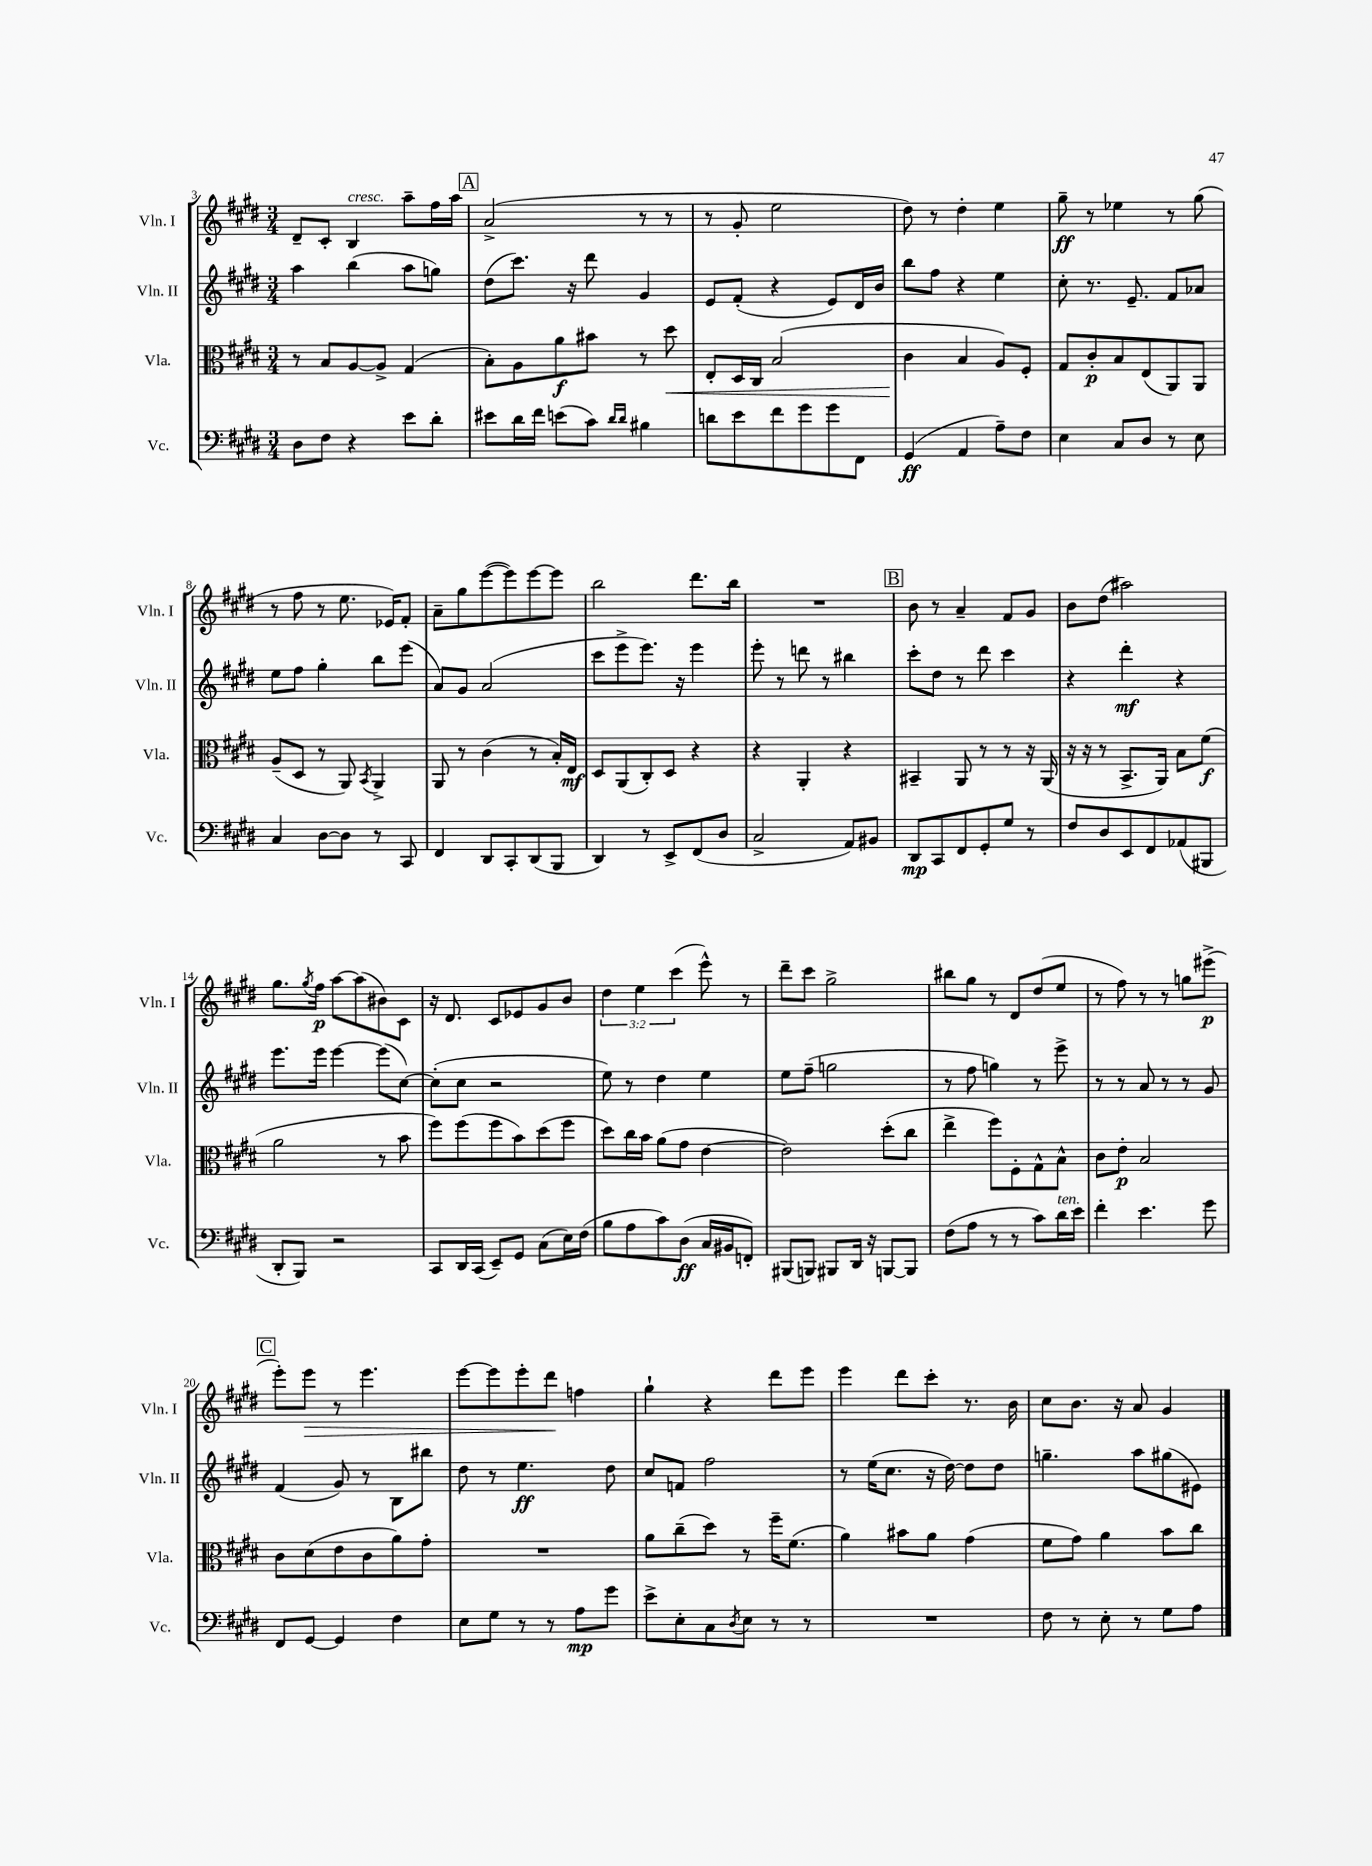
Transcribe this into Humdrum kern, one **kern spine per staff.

**kern	**kern	**kern	**kern
*staff4	*staff3	*staff2	*staff1
*clefF4	*clefC3	*clefG2	*clefG2
*k[f#c#g#d#]	*k[f#c#g#d#]	*k[f#c#g#d#]	*k[f#c#g#d#]
*M3/4	*M3/4	*M3/4	*M3/4
8D#\L	8r	4aa\	8d#~/L
8F#\J	8B/L	.	8c#'/J
4r	[8A/	(4bb\	4B/
.	8A^/]J	.	.
8e\L	(4G#/	8aa\L	8aa~\L
8d#'\J	.	8gg\J)	16ff#\L
.	.	.	16aa\JJ
=	=	=	=
8e#\L	8B'\L)	(8dd#\L	(2a^/
16d#\L	8A\	8.ccc#\J)	.
16f#\JJ	.	.	.
(8e\L	8a\	.	.
.	.	16r	.
8c#\J)	8b#\J	8ddd#\	.
16qqd#/LL	.	.	.
16qqd#/JJ	.	.	.
4B#\	8r	4g#/	8r
.	8dd#\	.	8r
=	=	=	=
8d\L	8E'/L	8e/L	8r
8e\	16D#/L	(8f#'/J	8g#'/
.	16C#/JJ	.	.
8f#\	(2B/	4r	2ee\
8g#\	.	.	.
8g#\	.	8e/L)	.
8FF#\J	.	16d#/L	.
.	.	16b/JJ	.
=	=	=	=
(4GG#/	4c#\	8bb\L	8dd#\)
.	.	8ff#\J	8r
4AA/	4B/	4r	4dd#'\
8A~\L)	8A/L)	4ee\	4ee\
8F#\J	8F#'/J	.	.
=	=	=	=
4E\	8G#/L	8cc#'\	8gg#~\
.	8c#'/	8.r	8r
8C#/L	8B/	.	4ee-\
.	.	8.e~/	.
8D#/J	(8E/	.	.
8r	8AA/)	8f#/L	8r
8E\	8AA/J	8a-/J	(8gg#\
=	=	=	=
4C#/	(8A~/L	8ee\L	8r
.	8D#/J	8ff#\J	8ff#\
[8D#\L	8r	4gg#'\	8r
8D#\]J	8AA/)	.	8.ee\
.	8qBB/	.	.
8r	4AA^/	8bb\L	.
.	.	.	16e-/LK)
8CC#/	.	(8eee\J	8f#'/J
=	=	=	=
4FF#/	8AA/	8a/L)	8a~\L
.	8r	8g#/J	8gg#\
8DD#/L	(4c#\	(2a/	([8eee\
8CC#'/	.	.	8eee\])
(8DD#/	8r	.	[8eee\
8BBB/J	16B'/LL)	.	8eee\]J
.	16E/JJ	.	.
=	=	=	=
4DD#/)	8D#/L	8ccc#\L	2bb\
.	(8AA/	8eee^\	.
8r	8C#'/)	8.eee\J)	.
8EE^/L	8D#/J	.	.
.	.	16r	.
(8FF#/	4r	4eee\	8.ddd#\L
8D#/J	.	.	.
.	.	.	16bb\Jk
=	=	=	=
2C#^/	4r	8eee'\	2.r
.	.	8r	.
.	4AA'/	8ddd\	.
.	.	8r	.
8AA/L)	4r	4bb#\	.
8BB#/J	.	.	.
=	=	=	=
8DD#/L	4BB#~/	8ccc#'\L	8b\
8CC#/	.	8dd#\J	8r
8FF#/	8AA/	8r	4a~/
8GG#'/	8r	8ddd#\	.
8G#/J	8r	4ccc#\	8f#/L
8r	16r	.	8g#/J
.	(16AA/	.	.
=	=	=	=
8F#/L	16r	4r	8b\L
.	16r	.	.
8D#/	8r	.	(8dd#\J
8EE/	8.BB^/L	4ddd#'\	2aa#\)
8FF#/	.	.	.
.	16AA/Jk)	.	.
(8AA-/	8B\L	4r	.
8BBB#/J	(8f#\J	.	.
=	=	=	=
8DD#'/L	2a\	8.eee\L	8.gg#\L
8BBB/J)	.	.	.
.	.	.	8qgg#/
.	.	16eee\Jk	16ff#\Jk
2r	.	[4eee\	[8aa\L
.	.	.	(8aa\]
.	8r	(8eee\]L	8b#\)
.	8b\	[8cc#\J)	8c#\J
=	=	=	=
8CC#/L	8ff#\L)	(8cc#'\]L	16r
.	.	.	8.d#/
16DD#/L	(8ff#\	8cc#\J	.
(16CC#/JJ	.	.	.
8EE~/L)	8ff#\	2r	8c#/L
8GG#/J	8b\)	.	8e-/
(8C#\L	(8dd#\	.	8g#/
16E\L)	8ff#\J	.	8b/J
(16F#\JJ	.	.	.
=	=	=	=
8B\L	8dd#\L)	8ee\)	6dd#\
8A\	16cc#\L	8r	.
.	.	.	6ee\
.	16b\JJ	.	.
8c#\)	(8a\L	4dd#\	.
.	.	.	(6ccc#\
(8D#\J	8g#\J	.	.
16C#/LL	[4e\	4ee\	8eee^^\)
16BB#/J	.	.	.
8FF'/J)	.	.	8r
=	=	=	=
(8BBB#/L	2e\])	8ee\L	8ddd#~\L
8BBB/J)	.	(8ff#~\J	8ccc#\J
8BBB#/L	.	2gg\	2gg#^\
16DD#/Jk	.	.	.
16r	.	.	.
[8BBB/L	(8dd#'\L	.	.
8BBB/]J	8cc#\J	.	.
=	=	=	=
(8F#\L	4ee^\	8r	8bb#\L
8A\J	.	8ff#\	8gg#\J
8r	8ff#\L)	4gg\)	8r
8r	8F#'\	.	8d#/L
8c#\L)	8G#^^\	8r	(8dd#/
16d#\L	8B^^\J	8eee^\	8ee/J
16e\JJ	.	.	.
=	=	=	=
4f#'\	8c#\L	8r	8r
.	8e'\J	8r	8ff#\)
4.e\	2B/	8a/	8r
.	.	8r	8r
.	.	8r	8gg\L
8g#\	.	8g#/	(8eee#^\J
=	=	=	=
8FF#/L	8c#\L	(4f#/	8eee'\L)
[8GG#/J	(8d#\	.	8eee\J
4GG#/]	8e\	8g#/)	8r
.	8c#\	8r	4.eee\
4F#\	8a\)	8B\L	.
.	8g#'\J	8bb#\J	.
=	=	=	=
8E\L	2.r	8dd#\	[8eee\L
8G#\J	.	8r	8eee\]
8r	.	4.ee\	8eee'\
8r	.	.	8ddd#\J
8A\L	.	.	4ff\
8g#\J	.	8dd#\	.
=	=	=	=
8e^\L	8a\L	8cc#/L	4gg#`\
8E'\	(8cc#~\	8f/J	.
8C#\	8dd#\J)	2ff#\	4r
8qD#/	.	.	.
8E\J	8r	.	.
8r	16ff#~\LK	.	8ddd#\L
.	(8.f#\J	.	.
8r	.	.	8eee\J
=	=	=	=
2.r	4a\)	8r	4eee\
.	.	(16ee\LK	.
.	.	8.cc#\J	.
.	8b#\L	.	8ddd#\L
.	8a\J	16r	8ccc#'\J
.	.	[16dd#\)	.
.	(4g#\	8dd#\]L	8.r
.	.	8dd#\J	.
.	.	.	16b\
=	=	=	=
8F#\	8f#\L	4.gg~\	8cc#\L
8r	8g#\J)	.	8.b\J
8E'\	4a\	.	.
.	.	.	16r
8r	.	8aa\L	8a/
8G#\L	8b\L	(8gg#\	4g#/
8A\J	8cc#\J	8e#\J)	.
==	==	==	==
*-	*-	*-	*-
